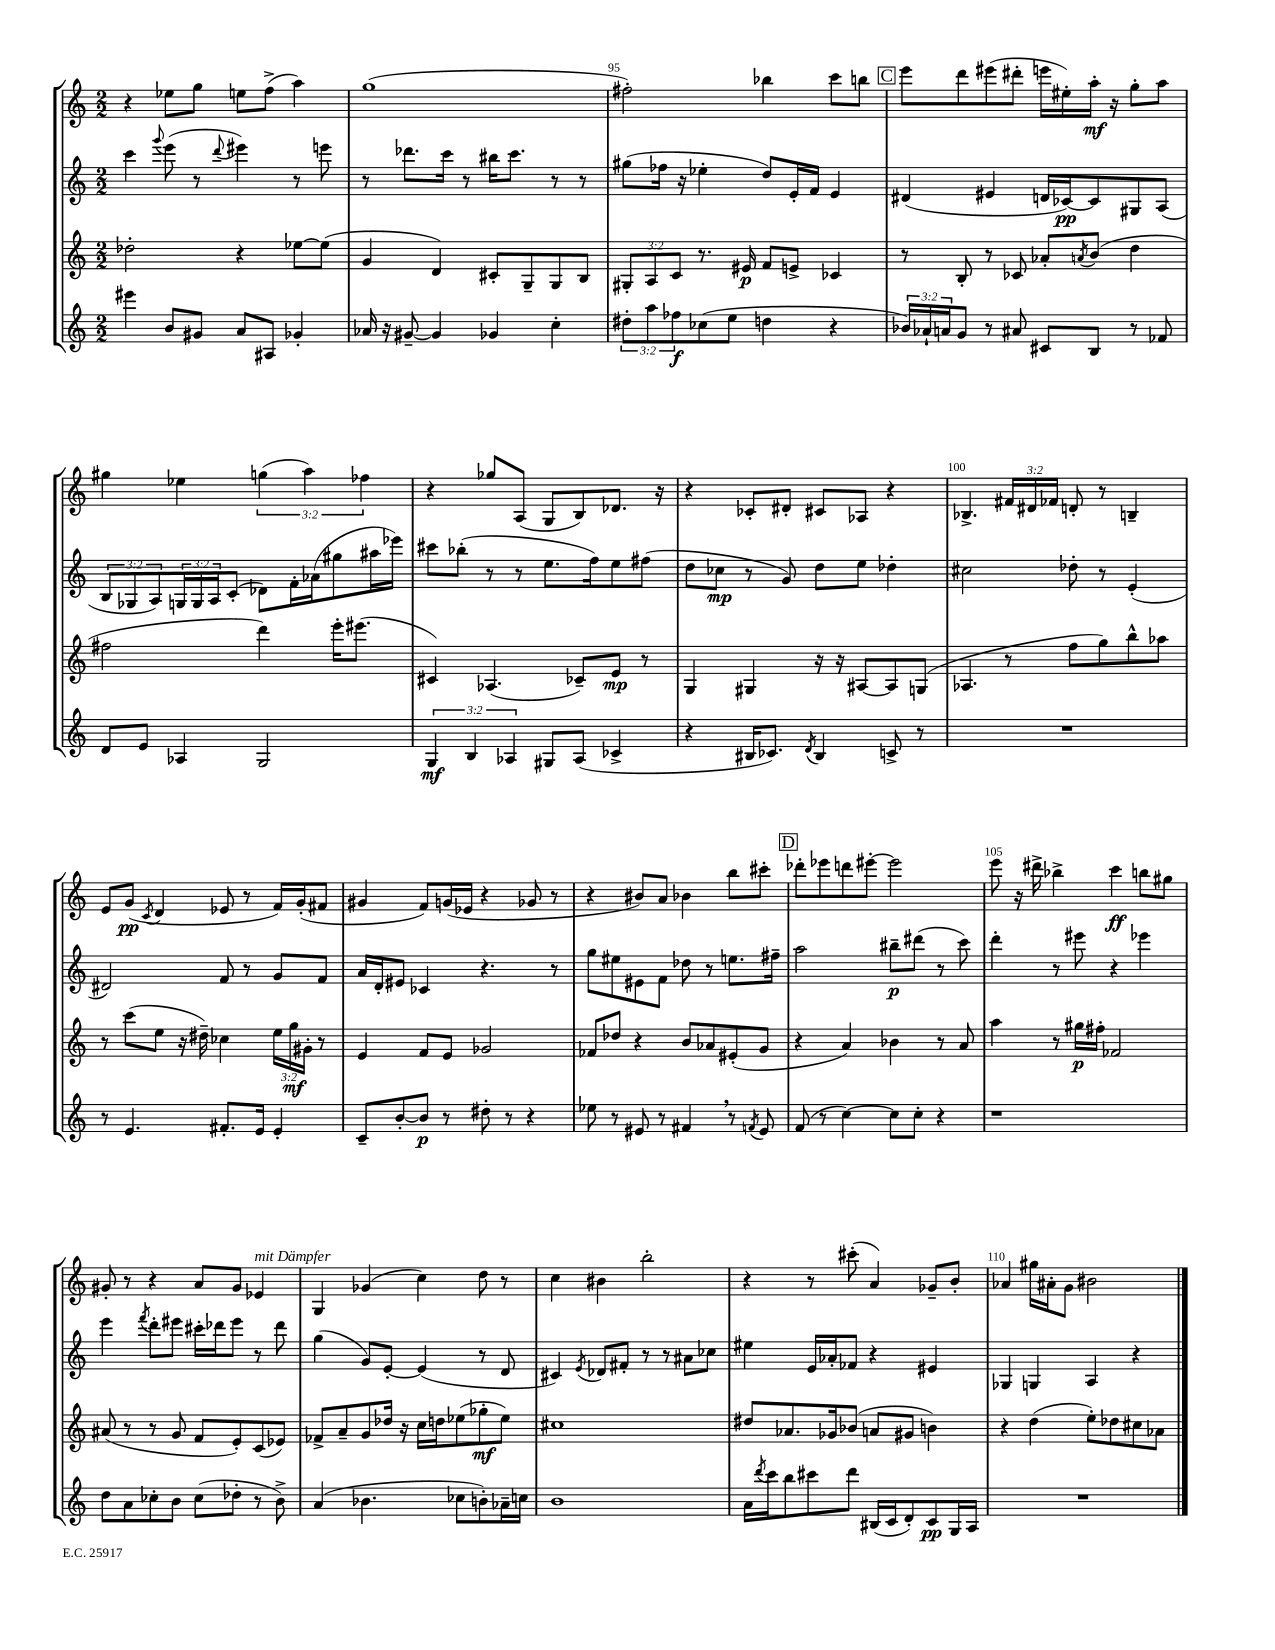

**kern	**kern	**kern	**kern
*staff4	*staff3	*staff2	*staff1
*clefG2	*clefG2	*clefG2	*clefG2
*k[]	*k[]	*k[]	*k[]
*M2/2	*M2/2	*M2/2	*M2/2
4eee#\	2dd-'\	4ccc\	4r
.	.	8qqggg/	.
8b/L	.	(8eee\	8ee-\L
8g#/J	.	8r	8gg\J
.	.	8qqddd/	.
8a/L	4r	4eee#\)	8ee\L
8A#/J	.	.	(8ff^\J
4g-'/	[8ee-\L	8r	4aa\)
.	(8ee-\]J	8eee\	.
=	=	=	=
16a-/	4g/	8r	(1gg
16r	.	.	.
[8g#~/	.	8.ddd-\L	.
4g#/]	4d/)	.	.
.	.	16ccc\Jk	.
.	.	8r	.
4g-/	8c#'/L	16bb#\LK	.
.	.	8.ccc\J	.
.	8G~/	.	.
4cc'\	8G/	8r	.
.	8B/J	8r	.
=	=	=	=
12dd#'\L	12G#'/L	(8gg#\L	2ff#'\)
12aa\	12A/	.	.
.	.	16ff-\Jk	.
12ff-\	12c/J	.	.
.	.	16r	.
(8cc-\	8.r	4ee-'\	.
8ee\J	.	.	.
.	16e#/	.	.
4dd\	8f/L	8dd/L)	4bb-\
.	8e^/J	16e'/L	.
.	.	16f/JJ	.
4r	4c-/	4e/	8ccc\L
.	.	.	8bb\J
=	=	=	=
24b-/LL)	8r	(4d#/	8eee\L
24a-`/	.	.	.
24a/J	.	.	.
8g/J	8B'/	.	8ddd\
8r	8r	4e#/	(8eee#\
8a#/	8c-/	.	8ddd#'\J
8c#/L	8a-'/L	16d/LL	16eee\LL
.	.	[16c-/J)	16ee#'\)
.	8qa/	.	.
8B/J	(8b/J	8c-/]	16aa'\JJ
.	.	.	16r
8r	4dd\	8G#/	8gg'\L
8f-/	.	(8A/J	8aa\J
=	=	=	=
8d/L	2ff#\	12B/L	4gg#\
.	.	12G-/	.
8e/J	.	.	.
.	.	12A/)	.
4A-/	.	24G/L	4ee-\
.	.	24G/	.
.	.	24A/J	.
.	.	(8c'/J	.
2G/	4ddd\)	8d-\L)	(6gg\
.	.	16f'\L	.
.	.	.	6aa\)
.	.	(16a-\J	.
.	16eee'\LK	8gg#\	.
.	(8.eee#\J	.	.
.	.	.	6ff-\
.	.	16aa#\L	.
.	.	16eee-\JJ)	.
=	=	=	=
6G/	4c#/)	8ccc#\L	4r
.	.	(8bb-'\J	.
6B/	.	.	.
.	(4.A-/	8r	8gg-/L
6A-/	.	.	.
.	.	8r	(8A/J
8G#/L	.	8.ee\L	8G/L
(8A-/J	8c-~/L)	.	8B/)
.	.	16ff\k)	.
4c-^/	8e/J	8ee\	8.d-/J
.	8r	(8ff#\J	.
.	.	.	16r
=	=	=	=
4r	4G/	8dd\L	4r
.	.	8cc-\J	.
16B#/LK	4G#/	8r	8c-'/L
8.c-/J)	.	.	.
.	.	8g/)	8d#'/J
8qd/	.	.	.
4B#/	16r	8dd\L	8c#/L
.	16r	.	.
.	[8A#/L	8ee\J	8A-/J
8c^/	8A#/]	4dd-'\	4r
8r	(8G/J	.	.
=	=	=	=
1r	4.A-/	2cc#\	4.B-^/
.	8r	.	24f#/LL
.	.	.	24d#/
.	.	.	24f-/JJ
.	8ff\L	8dd-'\	8d'/
.	8gg\)	8r	8r
.	8bb^^\	(4e'/	4B~/
.	8aa-\J	.	.
=	=	=	=
8r	8r	2d#/)	8e/L
4.e/	(8ccc\L	.	(8g/J
.	.	.	8qc/
.	8ee\J	.	4d/
.	16r	.	.
.	16dd#~\)	.	.
8.f#'/L	4cc-\	8f/	8e-/
.	.	8r	8r
16e/Jk	.	.	.
4e'/	24ee\LL	8g/L	16f/LL)
.	24gg\	.	.
.	.	.	(16g'/J
.	24g#'\JJ	.	.
.	8r	8f/J	8f#/J
=	=	=	=
8c~/L	4e/	16a/LL	4g#/
.	.	16d'/J	.
[8b'/	.	8e#/J	.
8b/]J	8f/L	4c-/	8f/L)
8r	8e/J	.	(16g/L
.	.	.	16e-/JJ
8dd#'\	2g-/	4.r	4r
8r	.	.	.
4r	.	.	8g-/
.	.	8r	8r
=	=	=	=
8ee-\	8f-/L	8gg\L	4r
8r	8dd-/J	8ee#\	.
8e#/	4r	8e#\	8b#/L)
8r	.	8f\J	8a/J
4f#/	8b/L	8dd-\	4b-\
.	8a-/	8r	.
8r	(8e#'/	8.ee\L	8bb\L
8qf/	.	.	.
8e#/	8g/J	.	8ccc#'\J
.	.	16ff#~\Jk	.
=	=	=	=
(8f/	4r	2aa\	8ddd-'\L
8r	.	.	8eee-\
[4cc\)	4a/)	.	8ddd\
.	.	.	[8eee#'\J
8cc\]L	4b-\	8bb#~\L	2eee#\]
8cc'\J	.	(8ddd#\J	.
4r	8r	8r	.
.	8a/	8ccc\)	.
=	=	=	=
1r	4aa\	4ddd'\	8eee\
.	.	.	16r
.	.	.	16ddd#^\
.	8r	8r	4bb-^\
.	16gg#\LL	8eee#\	.
.	16ff#'\JJ	.	.
.	2f-/	4r	4ccc\
.	.	4eee-\	8bb\L
.	.	.	8gg#\J
=	=	=	=
8dd\L	(8a#/	4eee\	8g#'/
8a\	8r	.	8r
.	.	8qfff/	.
8cc-'\	8r	8ddd'\L	4r
8b\J	8g/	8eee#\J	.
(8cc-\L	8f/L	16ccc#'\LL	8a/L
.	.	16ddd-\J	.
8dd-'\J	8e'/)	8eee#\J	8g#/J
8r	(8c/	8r	4e-/
8b^\)	8e-/J)	8ddd-\	.
=	=	=	=
(4a/	8f-^/L	(4gg\	4G/
.	8a~/	.	.
4.b-\	8g/	8g/L)	(4g-/
.	16dd-/Jk	[8e'/J	.
.	16r	.	.
.	16cc\LL	(4e/]	4cc\)
.	16dd\J	.	.
8cc-\L	(8ee-\	.	.
8b'\)	8gg-'\	8r	8dd\
16a-~\L	8ee-\J)	8d/	8r
16cc\JJ	.	.	.
=	=	=	=
1b	1cc#	4c#/)	4cc\
.	.	8qe/	.
.	.	8d-/L	4b#\
.	.	8f#'/J	.
.	.	8r	2bb'\
.	.	8r	.
.	.	8a#\L	.
.	.	8cc-\J	.
=	=	=	=
16a\LL	8dd#/L	4ee#\	4r
8qddd/	.	.	.
16ccc\J	.	.	.
8bb\	8.a-/	.	.
8ccc#\	.	16e/LL	8r
.	16g-/k	16a-'/J	.
8ddd\J	(8b-/J	8f-/J	(8ccc#'\
(16B#/LL	8a/L	4r	4a/)
16c/J	.	.	.
8d'/)	8g#/J	.	.
8c/	4b\)	4e#/	8g-~/L
16G/L	.	.	8b'/J
16A/JJ	.	.	.
=	=	=	=
1r	4r	4G-/	4a-/
.	(4dd\	4G/	16gg#\LL
.	.	.	16a#'\J
.	.	.	8g\J
.	8ee'\L)	4A/	2b#\
.	8dd-\	.	.
.	8cc#\	4r	.
.	8a-\J	.	.
==	==	==	==
*-	*-	*-	*-
